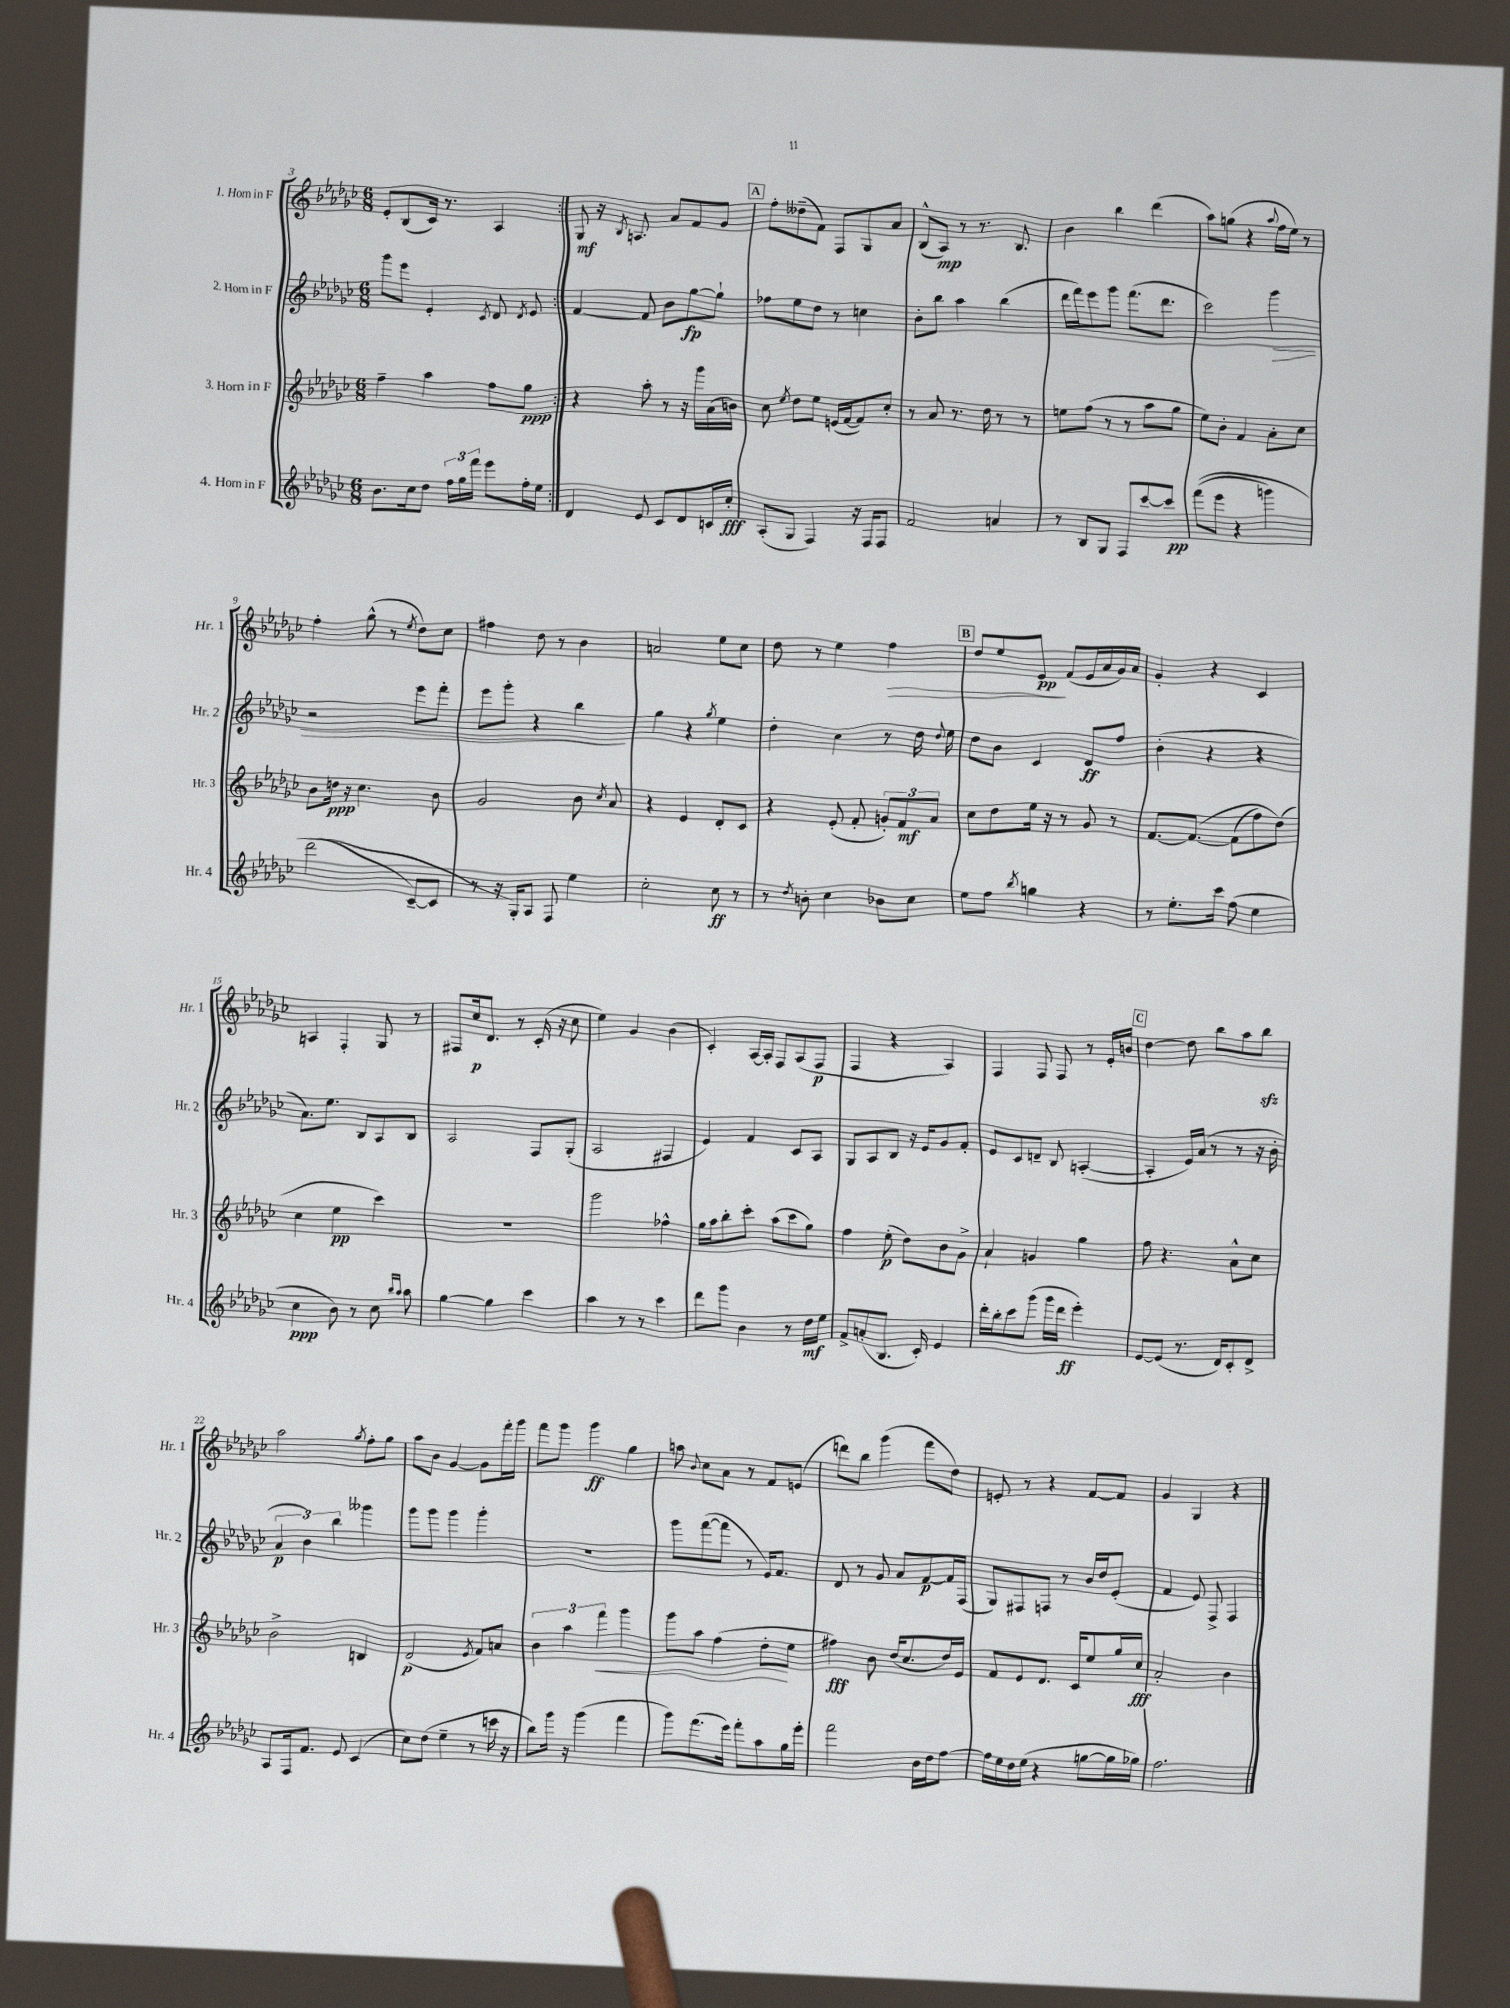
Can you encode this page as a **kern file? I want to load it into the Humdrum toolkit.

**kern	**dynam	**kern	**dynam	**kern	**dynam	**kern	**dynam
*part4	*part4	*part3	*part3	*part2	*part2	*part1	*part1
*staff4	*staff4	*staff3	*staff3	*staff2	*staff2	*staff1	*staff1
*I"4. Horn in F	*	*I"3. Horn in F	*	*I"2. Horn in F	*	*I"1. Horn in F	*
*I'Hr. 4	*	*I'Hr. 3	*	*I'Hr. 2	*	*I'Hr. 1	*
*clefG2	*	*clefG2	*	*clefG2	*	*clefG2	*
*k[b-e-a-d-g-c-]	*	*k[b-e-a-d-g-c-]	*	*k[b-e-a-d-g-c-]	*	*k[b-e-a-d-g-c-]	*
*M6/8	*	*M6/8	*	*M6/8	*	*M6/8	*
=3	=3	=3	=3	=3	=3	=3	=3
8.b-\L	.	4ff~\	.	8ggg-\L	.	8e-'/L	.
.	.	.	.	8eee-\J	.	(8B-/	.
16cc-\k	.	.	.	.	.	.	.
8dd-\J	.	4aa-\	.	4e-'/	.	16c-/Jk)	.
.	.	.	.	.	.	8.r	.
24ff\LL	.	.	.	.	.	.	.
24gg-\	.	.	.	.	.	.	.
24fff\JJ	.	.	.	.	.	.	.
.	.	.	.	8qc-/	.	.	.
8eee-\L	.	8ff\L	.	8d-/	.	4A-/	.
.	.	.	.	8qd-/	.	.	.
16ff'\L	.	8gg-\J	ppp	8e-/	.	.	.
16ee-\JJ	.	.	.	.	.	.	.
=4:|!	=4:|!	=4:|!	=4:|!	=4:|!	=4:|!	=4:|!	=4:|!
4d-/	.	4r	.	[4f/	.	8G-/	mf
.	.	.	.	.	.	16r	.
.	.	.	.	.	.	8qB-/	.
.	.	.	.	.	.	8.An/	.
8e-/	.	8aa-'\	.	8f/]	.	.	.
8c-/L	.	8r	.	8b-\L	.	8a-/L	.
8d-/	.	16r	.	[8gg-\	fp	8f/	.
.	.	16ggg-\LL	.	.	.	.	.
16cn/L	.	(16a-\	.	8gg-`\J]	.	8g-/J	.
16cc-'/JJ	fff	16bn\JJ)	.	.	.	.	.
!!LO:REH:place=s1:t=A
=5	=5	=5	=5	=5	=5	=5	=5
(8A-'/L	.	8cc-\	.	8ff-X\L	.	8ff'\L	.
.	.	8qee-/	.	.	.	.	.
8G-/J	.	8dd-\L	.	8ee-\	.	(8dd--X~\	.
4F/)	.	8ee-\J	.	8dd-\J	.	8f\J)	.
.	.	(16en/LL	.	8r	.	8F/L	.
.	.	[16f/J	.	.	.	.	.
16r	.	8f/])	.	4ccn\	.	8G-/	.
16F/KL	.	.	.	.	.	.	.
8F/J	.	8cc-'/J	.	.	.	8a-/J	.
=6	=6	=6	=6	=6	=6	=6	=6
2f/	.	8r	.	8b-'\L	.	(8B-^^/L	.
.	.	8a-/	.	8bb-\J	.	8A-/J)	mp
.	.	8.r	.	4aa-\	.	8r	.
.	.	.	.	.	.	8.r	.
.	.	16dd-\	.	.	.	.	.
4an/	.	8r	.	(4bb-\	.	.	.
.	.	.	.	.	.	8.B-/	.
.	.	8r	.	.	.	.	.
=7	=7	=7	=7	=7	=7	=7	=7
8r	.	8een\L	.	16ddd-\LL	.	4b-\	.
.	.	.	.	16fff\J)	.	.	.
8B-/L	.	(8ff\J	.	8eee-\	.	.	.
8G-/J	.	8r	.	8ggg-\J	.	4bb-\	.
8F/L	.	8r	.	(8.fff\L	.	.	.
[8ccc-/	.	8aa-\L	.	.	.	(4ddd-\	.
.	.	.	.	8.ddd-\J	.	.	.
8ccc-/J]	pp	8gg-\J	.	.	.	.	.
=8	=8	=8	=8	=8	=8	=8	=8
((8fff\L	.	8ee-\L)	.	2ccc-\)	.	8aa-\L)	.
8eee-\J	.	8b-'\J	.	.	.	(8ggn\J	.
4r	.	4f/	.	.	.	4r	.
.	.	.	.	.	.	8qqaa-/	.
!	!	!	!	!	!LO:HP:b	!	!
4gggn\)	.	8a-'\L	.	4ggg-\	>	16ff\LL	.
.	.	.	.	.	.	16ee-\JJ)	.
.	.	8cc-\J	.	.	.	8r	.
!!LO:LB:g=z
=9	=9	=9	=9	=9	=9	=9	=9
(2ddd-\	.	8b-\L	.	2r	.	4ff'\	.
.	.	16ddn\Jk	ppp	.	.	.	.
.	.	16r	.	.	.	.	.
.	.	4.cc-\	.	.	.	(8gg-^^\	.
.	.	.	.	.	.	8r	.
.	.	.	.	.	.	8qee-/	.
[8c-~/L)	.	.	.	8eee-\L	.	8dd-\L)	.
8c-/J]	.	8b-\	.	8fff'\J	.	8cc-\J	.
=10	=10	=10	=10	=10	=10	=10	=10
8r	.	2g-/	.	8eee-\L	.	4ff#X\	.
16r	.	.	.	8ggg-'\J	.	.	.
16G-'/KL)	.	.	.	.	.	.	.
8A-/J	.	.	.	4r	.	8dd-\	.
8F/	.	.	.	.	.	8r	.
4ee-\	.	8b-\	.	4bb-\	.	4b-\	.
.	.	8qcc-/	.	.	.	.	.
.	.	8a-/	.	.	.	.	.
.	.	.	.	.	]	.	.
=11	=11	=11	=11	=11	=11	=11	=11
2cc-'\	.	4r	.	4gg-\	.	2an/	.
.	.	4e-/	.	4r	.	.	.
.	.	.	.	8qgg-/	.	.	.
8cc-\	ff	8d-'/L	.	4ee-\	.	8ee-\L	.
8r	.	8c-/J	.	.	.	8cc-\J	.
=12	=12	=12	=12	=12	=12	=12	=12
8r	.	4r	.	4dd-'\	.	8dd-\	.
8qdd-/	.	.	.	.	.	.	.
8bn'\	.	.	.	.	.	8r	.
4cc-\	.	(8e-'/	.	4cc-\	.	4ee-\	.
.	.	8f'/	.	.	.	.	.
!	!	!	!	!	!	!	!LO:HP:b
8b-X\L	.	12gn'/L)	.	8r	.	4ff\	>
.	.	12f/	mf	.	.	.	.
8cc-\J	.	.	.	16dd-\	.	.	.
.	.	12a-/J	.	.	.	.	.
.	.	.	.	8qqdd-/	.	.	.
.	.	.	.	16ee-\	.	.	.
!!LO:REH:place=s1:t=B
=13	=13	=13	=13	=13	=13	=13	=13
8ee-\L	.	8cc-\L	.	8dd-\L	.	8dd-/L	.
8ff\J	.	8dd-\	.	8b-\J	.	8ee-/	.
8qbb-/	.	.	.	.	.	.	.
4ggn\	.	16ee-\Jk	.	4c-/	.	8e-/J	pp
.	.	16r	.	.	.	.	.
.	.	8r	.	.	.	(8f/L	]
4r	.	8g-/	.	8d-/L	ff	16e-/L	.
.	.	.	.	.	.	16a-/	.
.	.	8r	.	8ff/J	.	16g-/)	.
.	.	.	.	.	.	16a-/JJ	.
=14	=14	=14	=14	=14	=14	=14	=14
8r	.	[8.f/L	.	(4b-'\	.	4g-'/	.
8.ee-'\L	.	.	.	.	.	.	.
.	.	(8.f/J_	.	.	.	.	.
.	.	.	.	4r	.	4r	.
16ccc-\Jk	.	.	.	.	.	.	.
(8ff\	.	(8f\L]	.	.	.	.	.
4ee-\	.	8ff\)	.	4r	.	4c-/	.
.	.	(8dd-\J)	.	.	.	.	.
!!LO:LB:g=z
=15	=15	=15	=15	=15	=15	=15	=15
4cc-\	ppp	4cc-\	.	8.a-\L)	.	4An/	.
.	.	.	.	8.ee-\J	.	.	.
8b-\)	.	4ee-\	pp	.	.	4F'/	.
8r	.	.	.	8B-/L	.	.	.
8cc-\	.	4ccc-\)	.	8A-/	.	8G-/	.
16qqbb-/LL	.	.	.	.	.	.	.
16qqaa-/JJ	.	.	.	.	.	.	.
8aa-\	.	.	.	8B-/J	.	8r	.
=16	=16	=16	=16	=16	=16	=16	=16
[4gg-\	.	2.r	.	2A-/	.	8F#X/L	.
.	.	.	.	.	.	16cc-/k	p
.	.	.	.	.	.	8.d-/J	.
4gg-\]	.	.	.	.	.	.	.
.	.	.	.	.	.	8r	.
4ccc-\	.	.	.	8F/L	.	(16c-'/	.
.	.	.	.	.	.	16r	.
.	.	.	.	(8G-'/J	.	8cc-\	.
=17	=17	=17	=17	=17	=17	=17	=17
4aa-\	.	2ggg-\	.	2A-/	.	4ee-\)	.
8r	.	.	.	.	.	4g-/	.
8r	.	.	.	.	.	.	.
4ccc-\	.	4ff-X^^\	.	4F#X/	.	(4b-\	.
=18	=18	=18	=18	=18	=18	=18	=18
8ddd-\L	.	16gg-\LL	.	4e-/)	.	4c-'/)	.
.	.	16aa-\J	.	.	.	.	.
8ggg-\J	.	8bb-'\	.	.	.	.	.
4b-\	.	8ccc-'\J	.	4f/	.	[16A-/LL	.
.	.	.	.	.	.	16A-'/JJ]	.
.	.	(8aa-\L	.	.	.	8F/L	.
8r	.	8ccc-\	.	8c-/L	.	(8A-/	.
16dd-\LL	mf	8gg-\J)	.	8A-/J	.	8F/J	p
16ee-\JJ	.	.	.	.	.	.	.
=19	=19	=19	=19	=19	=19	=19	=19
8f^/L	.	4ff\	.	8G-/L	.	4F/	.
(8an'/	.	.	.	8A-/	.	.	.
8.B-/J	.	(8ee-'\	p	8B-/J	.	4r	.
.	.	8dd-\L)	.	16r	.	.	.
16c-'/)	.	.	.	16e-/KL	.	.	.
4e-/	.	8b-\	.	8g-/	.	4A-/)	.
.	.	8g-^\J	.	8f'/J	.	.	.
=20	=20	=20	=20	=20	=20	=20	=20
16ddd-'\LL	.	4a-`/	.	8e-/L	.	4F/	.
16bb-'\J	.	.	.	.	.	.	.
8ccc-\	.	.	.	8c-/	.	.	.
(8ggg-\J	.	4gn/	.	8dn~/J	.	8F/	.
16ggg-\LL	.	.	.	8B-/	.	8F/	.
16ddd-\JJ	ff	.	.	.	.	.	.
4eee-'\)	.	4gg-\	.	([4An'/	.	8r	.
.	.	.	.	.	.	16e-'/LL	.
.	.	.	.	.	.	16bn/JJ	.
!!LO:REH:place=s1:t=C
=21	=21	=21	=21	=21	=21	=21	=21
[8e-/L	.	8ff\	.	4A'/]	.	[4dd-\	.
(8e-/J]	.	4.r	.	.	.	.	.
8.r	.	.	.	16e-/LL)	.	8dd-\]	.
.	.	.	.	(16a-/JJ	.	.	.
.	.	.	.	8r	.	8bb-\L	.
16d-/KL)	.	.	.	.	.	.	.
8c-'/	.	8a-^^\L	.	8r	.	8aa-\	.
8d-^/J	.	8cc-\J	.	16r	.	8bb-zz\J	.
.	.	.	.	16b-'\	.	.	.
!!LO:LB:g=z
=22	=22	=22	=22	=22	=22	=22	=22
8A-/L	.	2b-^\	.	6a-/	p	2aa-\	.
16F/k	.	.	.	.	.	.	.
.	.	.	.	6b-\)	.	.	.
8.f/J	.	.	.	.	.	.	.
.	.	.	.	6bb-\	.	.	.
8e-/	.	.	.	.	.	.	.
.	.	.	.	.	.	8qgg-/	.
(4c-/	.	4Bn/	.	4ggg--X\	.	8ff'\L	.
.	.	.	.	.	.	8gg-\J	.
=23	=23	=23	=23	=23	=23	=23	=23
8cc-\L)	.	(2d-/	p	8ggg-\L	.	8aa-\L	.
(8dd-\J	.	.	.	8ggg-\J	.	8b-\J	.
4ee-~\	.	.	.	4ggg-\	.	[4g-/	.
.	.	8qe-/	.	.	.	.	.
8r	.	8f/L)	.	4ggg-'\	.	8g-\L]	.
16cccn\	.	8an/J	.	.	.	16fff'\L	.
16r	.	.	.	.	.	16ggg-\JJ	.
=24	=24	=24	=24	=24	=24	=24	=24
8bb-\L)	.	6b-\	.	2.r	.	8fff\L	.
16ggg-\Jk	.	.	.	.	.	8ggg-\J	.
.	.	6aa-\	.	.	.	.	.
16r	.	.	.	.	.	.	.
(4ggg-\	.	.	.	.	.	4ggg-\	ff
!	!	!	!LO:HP:b	!	!	!	!
.	.	6fff\	<	.	.	.	.
4fff\	.	4ggg-\	.	.	.	4gg-\	.
=25	=25	=25	=25	=25	=25	=25	=25
8ggg-\L)	.	8ggg-\L	.	8ggg-\L	.	8aan\	.
.	.	.	.	.	.	8qqb-/	.
(8.fff\	.	8aa-\J	.	([8fff\	.	8cc-\L	.
.	.	(4ff\	.	8fff\J]	.	8a-\J	.
16eee-\Jk)	.	.	.	.	.	.	.
8fff'\L	.	.	.	8r	.	8r	.
8aa-\	.	8dd-'\L	.	16e-/KL)	.	8f/L	.
.	.	.	.	8.f/J	.	.	.
16gg-\L	.	8ee-\J	[	.	.	(8en/J	.
16eee-'\JJ	.	.	.	.	.	.	.
=26	=26	=26	=26	=26	=26	=26	=26
2fff\	.	4ff#X\)	fff	8d-/	.	8dddn\L)	.
.	.	.	.	8r	.	8bb-\J	.
.	.	8b-\	.	8g-/	.	(4ggg-\	.
.	.	(16dd-/KL	.	8a-/L	.	.	.
.	.	8.cc-/	.	.	.	.	.
16b-\LL	.	.	.	[8f/	p	8fff\L	.
16dd-\J	.	.	.	.	.	.	.
[8ff\J	.	16dd-/L)	.	16f/L]	.	8dd-\J)	.
.	.	16e-/JJ	.	(16F/JJ	.	.	.
=27	=27	=27	=27	=27	=27	=27	=27
16ff\LL]	.	8f/L	.	8G-/L)	.	8en'/	.
16ee-\	.	.	.	.	.	.	.
16dd-\	.	8e-/	.	8F#X/	.	8r	.
(16ee-\JJ	.	.	.	.	.	.	.
4r	.	8.d-/J	.	8Fn/J	.	4r	.
.	.	.	.	8r	.	.	.
.	.	16c-/KL	.	.	.	.	.
[8ggn\L	.	8ee-/	.	16b-/LL	.	[8f/L	.
.	.	.	.	16dd-/J	.	.	.
16gg\L]	.	16gg-/L	.	(8e-'/J	.	8f/J]	.
16gg-X\JJ)	.	16cc-/JJ	fff	.	.	.	.
=28	=28	=28	=28	=28	=28	=28	=28
2.ff\	.	2a-'/	.	4f/	.	4g-/	.
.	.	.	.	8e-/)	.	4G-/	.
.	.	.	.	8F^/	.	.	.
.	.	4b-\	.	4F/	.	4r	.
==	==	==	==	==	==	==	==
*-	*-	*-	*-	*-	*-	*-	*-
